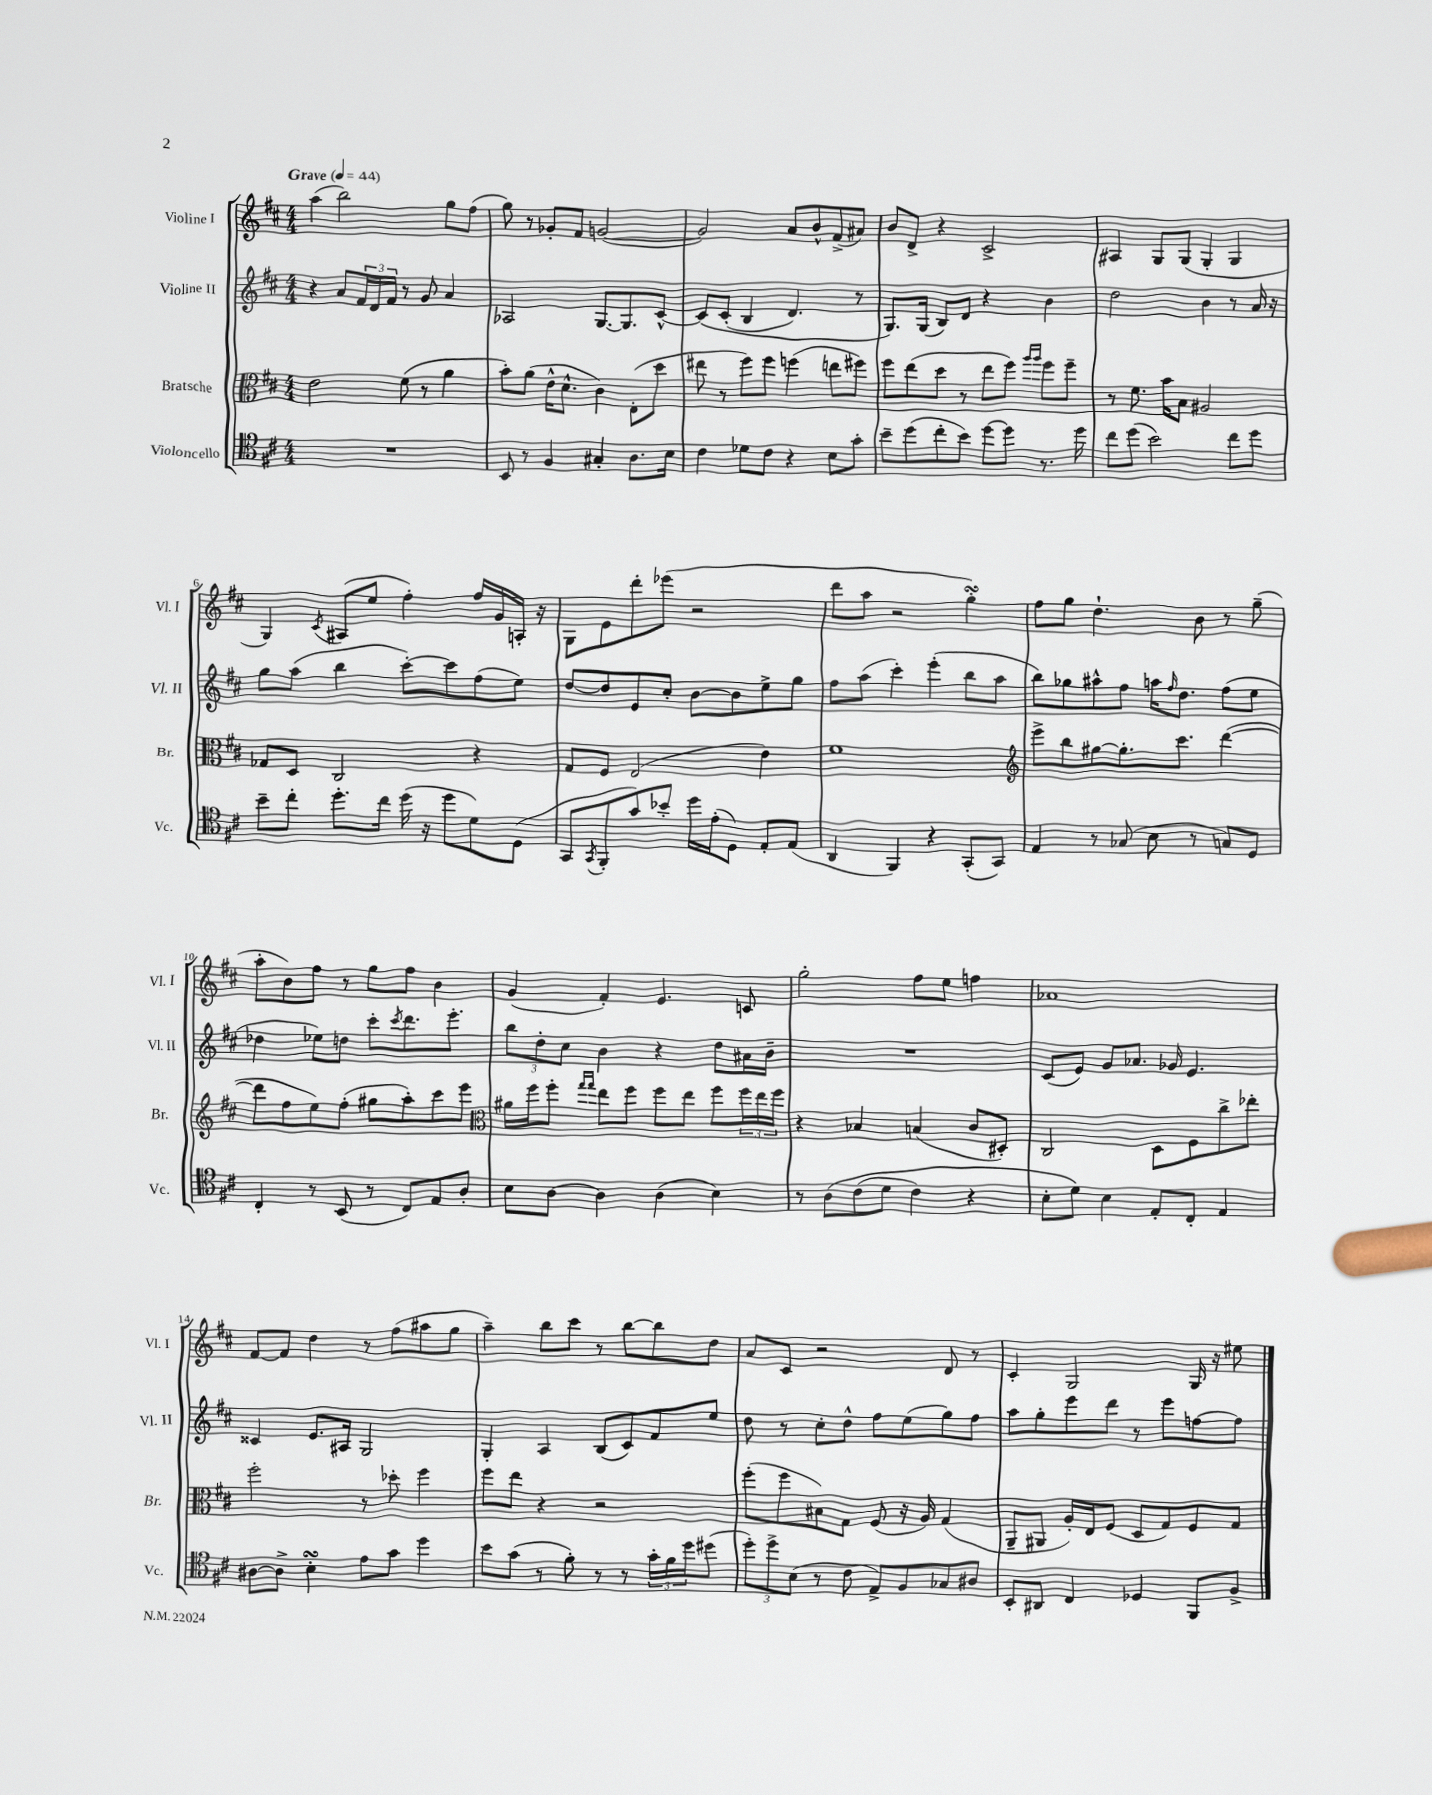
<<
\new StaffGroup <<
\new Staff = "s0" \with { instrumentName = "Violine I" shortInstrumentName = "Vl. I" } {
    \clef treble \key d \major \numericTimeSignature \time 4/4 \tempo "Grave" 4 = 44
    a''4( b''2) g''8 fis''8( |
    g''8) r8 ges'8-. fis'8 g'2~( |
    g'2) a'8 b'8-^ fis'8->( ais'8) |
    b'8 d'8-> r4 cis'2-> |
    ais4 g8 g8( g4-. g4 |
    g4) \acciaccatura { cis'8 } ais8( e''8 fis''4-.) fis''16 g'16 a16-. r16 |
    g8 e'8 d'''8-. ees'''8( r2 |
    d'''8 a''8 r2 g''4-.\turn) |
    fis''8 g''8 d''4.-! b'8 r8 g''8--( |
    a''8-. b'8) fis''8 r8 g''8 fis''8 b'4 |
    g'4( fis'4-.) e'4. c'8 |
    g''2-. fis''8 e''8 f''4 |
    aes'1 |
    fis'8~ fis'8 d''4 r8 fis''8( ais''8 g''8 |
    a''4--) b''8 cis'''8 r8 b''8~ b''8 d''8 |
    a'8 cis'8 r2 d'8 r8 |
    cis'4-. g2 g16 r16 eis''8 \bar "|." |
}
\new Staff = "s1" \with { instrumentName = "Violine II" shortInstrumentName = "Vl. II" } {
    \clef treble \key d \major \numericTimeSignature \time 4/4
    r4 a'8 \tuplet 3/2 { fis'16 d'16 fis'16 } r8 g'8 a'4 |
    aes2 g8.~ g8. cis'8~-^ |
    cis'8\( cis'8-.( b4 d'4.) r8 |
    g8.\) g16( b8) d'8 r4 b'4 |
    d''2 b'4 r8 a'16 r16 |
    g''8 a''8( b''4 cis'''8~-.) cis'''8 fis''8( e''8) |
    d''8~ d''8 e'8 cis''8-. b'8~ b'8 e''8-> g''8 |
    fis''8 a''8( cis'''4-.) e'''4-.( b''8 a''8 |
    b''8) ges''8 ais''8-^ fis''8 a''16 \grace { fis''16 } d''8. fis''8( e''8 |
    des''4 ees''8) d''8 cis'''8-. \acciaccatura { cis'''8 } d'''8. e'''8.-. |
    \tuplet 3/2 { b''8 d''8-. cis''8 } b'4 r4 d''8 ais'16 b'16-- |
    R1 |
    cis'8( e'8) g'8 aes'8. ges'16 e'4. |
    cisis'4 e'8. ais16 g2 |
    g4-. a4 b8( cis'8) fis'8 e''8 |
    d''8 r8 cis''8-. d''8-^ fis''8 e''8( g''8) fis''8 |
    a''8 g''8-. e'''8 d'''8 r8 e'''8 f''8~ f''8 \bar "|." |
}
\new Staff = "s2" \with { instrumentName = "Bratsche" shortInstrumentName = "Br." } {
    \clef alto \key d \major \numericTimeSignature \time 4/4
    e'2 fis'8( r8 a'4 |
    b'8-.) a'8( e'16-^ d'8.-^ cis'4) e8-.( d''8 |
    eis''8 r8 fis''8) fis''8 f''4( e''8 fis''8) |
    fis''8 e''8( d''8 r8 e''8 fis''8) \grace { a''16 a''16 } fis''8 fis''8-- |
    r8 fis'8. b'16 b8 ais2 |
    ges8 d8 cis2 r4 |
    g8 fis8 e2( e'4) |
    fis'1 |
    \clef treble e'''8-> b''8 gis''8~ gis''8.-. cis'''8. d'''4~( |
    d'''8 fis''8 e''8) fis''8-.( gis''8 a''8-.) cis'''8 e'''8 |
    \clef alto ais'16 fis''16 fis''8-. \grace { g''16 g''16 } e''8 fis''8 fis''8 e''8 fis''8 \tuplet 3/2 { fis''16 e''16 fis''16 } |
    r4 bes4 b4( cis'8 dis8-.) |
    cis2 d8 fis8 cis''8-> ees''8-. |
    fis''2-. r8 des''8-. fis''4 |
    fis''8 e''8 r4 r2 |
    fis''8-.( fis''8 bis8) g8 fis8( r16 a16) g4( |
    a,8-- ais,8 a16-.) e16 fis8( d8 g8) fis8 g8 \bar "|." |
}
\new Staff = "s3" \with { instrumentName = "Violoncello" shortInstrumentName = "Vc." } {
    \clef tenor \key d \major \numericTimeSignature \time 4/4
    R1 |
    b,8 r8 fis4 gis4-. a8. b16 |
    cis'4 des'8 cis'8 r4 b8 g'8-. |
    b'8-- d''8( cis''8-. b'8) d''8~ d''8 r8. d''16 |
    cis''8 d''8( b'2) cis''8 d''8 |
    b'8-- cis''8-. d''8.-. cis''16 d''16( r16 d''8 d'8) d8( |
    g,8 \acciaccatura { g,8 } fis,8-. g'8) bes'8-. d''16 e'16-.( d8) e8-. e8( |
    a,4 fis,4) r4 g,8-.( g,8) |
    e4 r8 ges8( b8 r8 g8) d8 |
    cis4-. r8 b,8( r8 cis8) e8 a8-. |
    b8 a8~ a4 a4( b4) |
    r8 a8\( cis'8( d'8 cis'4) r4 |
    b8-. d'8\) b4 e8-. cis8-. e4 |
    ais8~ ais8-> b4-.\turn e'8 g'8 d''4 |
    b'8 g'8( r8 fis'8-.) r8 r8 \tuplet 3/2 { g'16-. fis'16 d''16 } dis''8( |
    \tuplet 3/2 { d''8-.) d''8-> b8( } r8 cis'8 e8->) fis8 ges8 ais8 |
    b,8-. ais,8 cis4 des4 fis,8 fis8-> \bar "|." |
}
>>
>>
